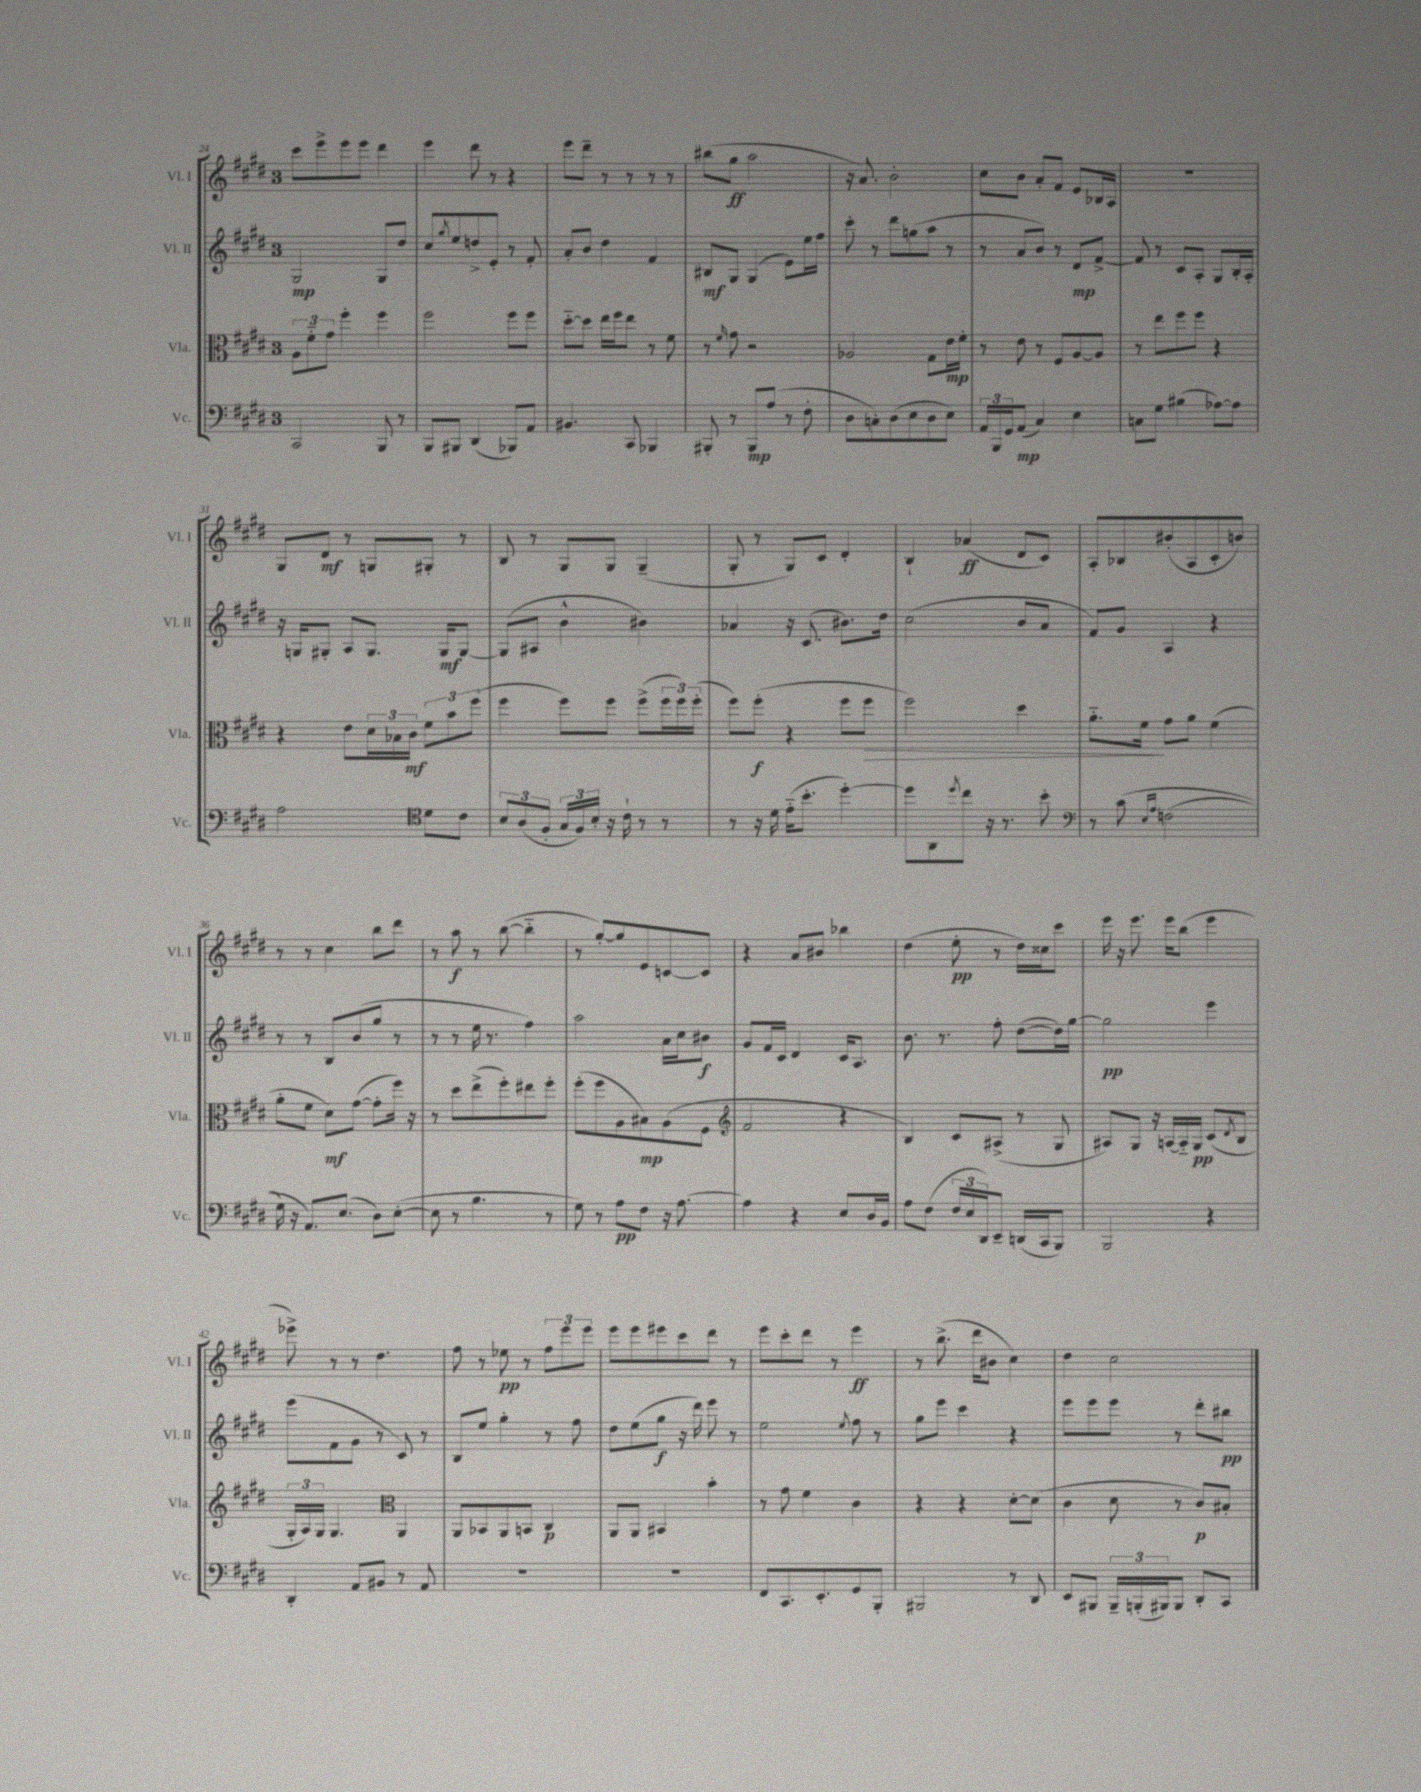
<<
\new StaffGroup <<
\new Staff = "s0" \with { instrumentName = "Vl. I" shortInstrumentName = "Vl. I" } {
    \clef treble \key e \major \once \override Staff.TimeSignature.style = #'single-digit \time 3/4
    cis'''8 e'''8-> e'''8 e'''8 dis'''4 |
    e'''4 dis'''8 r8 r4 |
    e'''8 dis'''8-- r8 r8 r8 r8 |
    bis''8( gis''8\ff a''2 |
    r16 a'8.) b'2-. |
    cis''8 b'8 a'8-. fis'8 e'8 bes16 a16 |
    R2. |
    gis8 dis'8\mf r8 g8 gis8-. r8 |
    b8 r8 gis8 gis8 gis4--( |
    gis8-. r8 gis8) cis'8 dis'4-. |
    b4-! aes'4\ff( dis'8 cis'8) |
    a8-. bes8 bis'8-.( a8 cis'8-. b'8) |
    r8 r8 cis''4 b''8 dis'''8 |
    r8 a''8\f r8 b''8~( b''4-_ |
    r8 gis''8~-.) gis''8 e'8 c'8~ c'8 |
    r4 a'8 bis'8 bes''4 |
    dis''4( e''8-.\pp r8 dis''16) cisis''16 cis'''8 |
    e'''16 r16 e'''8. e'''16 b''8( e'''4 |
    ees'''8->) r8 r8 dis''4. |
    fis''8 r8 ees''8\pp r8 \tuplet 3/2 { fis''8 e'''8 e'''8 } |
    e'''8 e'''8 eis'''8 cis'''8 dis'''8 r8 |
    e'''8 cis'''8-. dis'''8 r8 e'''4\ff |
    r8 b''8.->( dis'''16 bis'8 cis''4) |
    dis''4 cis''2 \bar "|." |
}
\new Staff = "s1" \with { instrumentName = "Vl. II" shortInstrumentName = "Vl. II" } {
    \clef treble \key e \major \once \override Staff.TimeSignature.style = #'single-digit \time 3/4
    gis2\mp gis8 dis''8 |
    cis''8 \acciaccatura { gis''8 } e''8 d''8-> e'8-. r8 fis'8-. |
    a'8-. b'8 dis''4 fis'4 |
    bis8\mf gis8 gis4( e'8) e''16 fis''16 |
    cis'''8-. r8 dis'''8 g''8( a''8 r8 |
    r8 a'8 b'8) r8 dis'8\mp fis'8~-> |
    fis'8 r8 cis'8 a8-. gis8 b16-. a16-. |
    r16 g16 gis8-. a8 gis8. gis16\mf gis8~ |
    gis8( ais8 b'4-^ bis'4) |
    aes'4 r16 cis'8.( bis'8.) dis''16 |
    cis''2( b'8 a'8 |
    fis'8) gis'8 a4 r4 |
    r8 r8 b8 b'8( gis''8 r8 |
    r8 r8 e''16 r8. fis''4) |
    a''2 a'16 cis''16 bis'8\f |
    gis'8 fis'16 cis'16 dis'4 cis'16 a8. |
    b'8. r8. fis''8-. dis''8~( dis''16) gis''16~ |
    gis''2\pp e'''4 |
    e'''8( fis'8 gis'8 r8 cis'8) r8 |
    b8 e''8 gis''4-. r8 fis''8 |
    dis''8 e''8( gis''8\f r16 dis'''16) e'''8 r8 |
    e''2 \acciaccatura { e''8 } fis''8 r8 |
    gis''8 e'''8 cis'''4 r4 |
    e'''8 e'''8 e'''8 r8 dis'''8-. bis''8\pp \bar "|." |
}
\new Staff = "s2" \with { instrumentName = "Vla." shortInstrumentName = "Vla." } {
    \clef alto \key e \major \once \override Staff.TimeSignature.style = #'single-digit \time 3/4
    \tuplet 3/2 { a8 fis'8-_ gis'8 } fis''4-. fis''4 |
    fis''2 fis''8 fis''8 |
    dis''8~-_ dis''8 e''16 fis''16 e''8 r8 fis'8 |
    r8 \grace { fis'16 } gis'8 r2 |
    aes2 gis8 e'16\mp fis'16-. |
    r8 e'8 r8 fis8 a8~ a8 |
    r8 e''8 fis''8 fis''8 r4 |
    r4 e'8 \tuplet 3/2 { dis'16 bes16 cis'16\mf } \tuplet 3/2 { fis'8 b'8 fis''8( } |
    fis''4 fis''8) fis''8 fis''8->( \tuplet 3/2 { fis''16 fis''16) fis''16-.( } |
    fis''8) fis''8-.\f( r4 fis''8 fis''8\> |
    fis''2) dis''4 |
    a'8.-_ fis'16\! gis'8 a'8 fis'4( |
    a'8-. fis'8 dis'8\mf) gis'8~( gis'8-. fis''16) r16 |
    r8 dis''8 e''8->( fis''8-.) eis''8 fis''8-. |
    fis''8-.( fis''8 a8 bis8\mp) a8( fis8 |
    \clef treble fis'2 r4 |
    b4) cis'8 ais8->( r8 gis8 |
    ais8) gis8 r16 a16~ a16-_ gis16\pp cis'8( \acciaccatura { dis'8 } b8 |
    \tuplet 3/2 { gis16-. a16) gis16 } gis4. \clef alto a,4 |
    a,8 bes,8 a,8 b,8 cis4\p |
    a,8 a,8 bis,4 b'4-. |
    r8 gis'8 fis'4 cis'4 |
    r4 r4 dis'8~-. dis'8( |
    cis'4 dis'8 r8 cis'8\p) bis8-. \bar "|." |
}
\new Staff = "s3" \with { instrumentName = "Vc." shortInstrumentName = "Vc." } {
    \clef bass \key e \major \once \override Staff.TimeSignature.style = #'single-digit \time 3/4
    cis,2 b,,8 r8 |
    b,,8 bis,,8 dis,4( bes,,8) a,8 |
    bis,4. cis,8 bes,,4 |
    bis,,8-. r8 bis,,8\mp a8( r8 fis8-. |
    dis8 c8-.) dis8( e8 dis8 e8) |
    \tuplet 3/2 { a,16 b,,16 gis,16 } a,8\mp( cis4) e4 |
    c8 gis8 bis4( aes8~) aes8 |
    a2 \clef tenor dis'8 cis'8 |
    \tuplet 3/2 { b8 a8( fis8-. } \tuplet 3/2 { gis16 fis16) b16-. } r16 cis'16-! r8 r8 |
    r8 r16 dis'16 e'16-_( b'8.-. dis''4~-.) |
    dis''8 a,8 \acciaccatura { dis''8 } cis''8 r16 r8. b'8-. |
    \clef bass r8 cis'8\( \grace { e16 a16 } f2( |
    gis16) r16 a,8.\) e8.( dis8) e8~-.( |
    e8 r8 b4. r8 |
    gis8) r8 a8\pp fis8 r16 a8.~ |
    a4 r4 e8 dis16 b,16 |
    a8 fis8( \tuplet 3/2 { fis16 e16 dis,16) } e,8-- d,16( cis,16 b,,8) |
    b,,2 r4 |
    dis,4-. a,8 bis,8 r8 a,8 |
    R2. |
    R2. |
    fis,8 cis,8. e,8.-. gis,8 b,,8-. |
    bis,,2 r8 dis,8 |
    e,8 bis,,8 \tuplet 3/2 { bis,,16-- b,,16-.( bis,,16) } bis,,8 dis,8-. cis,8 \bar "|." |
}
>>
>>
\layout { \context { \Score currentBarNumber = #24 } }
